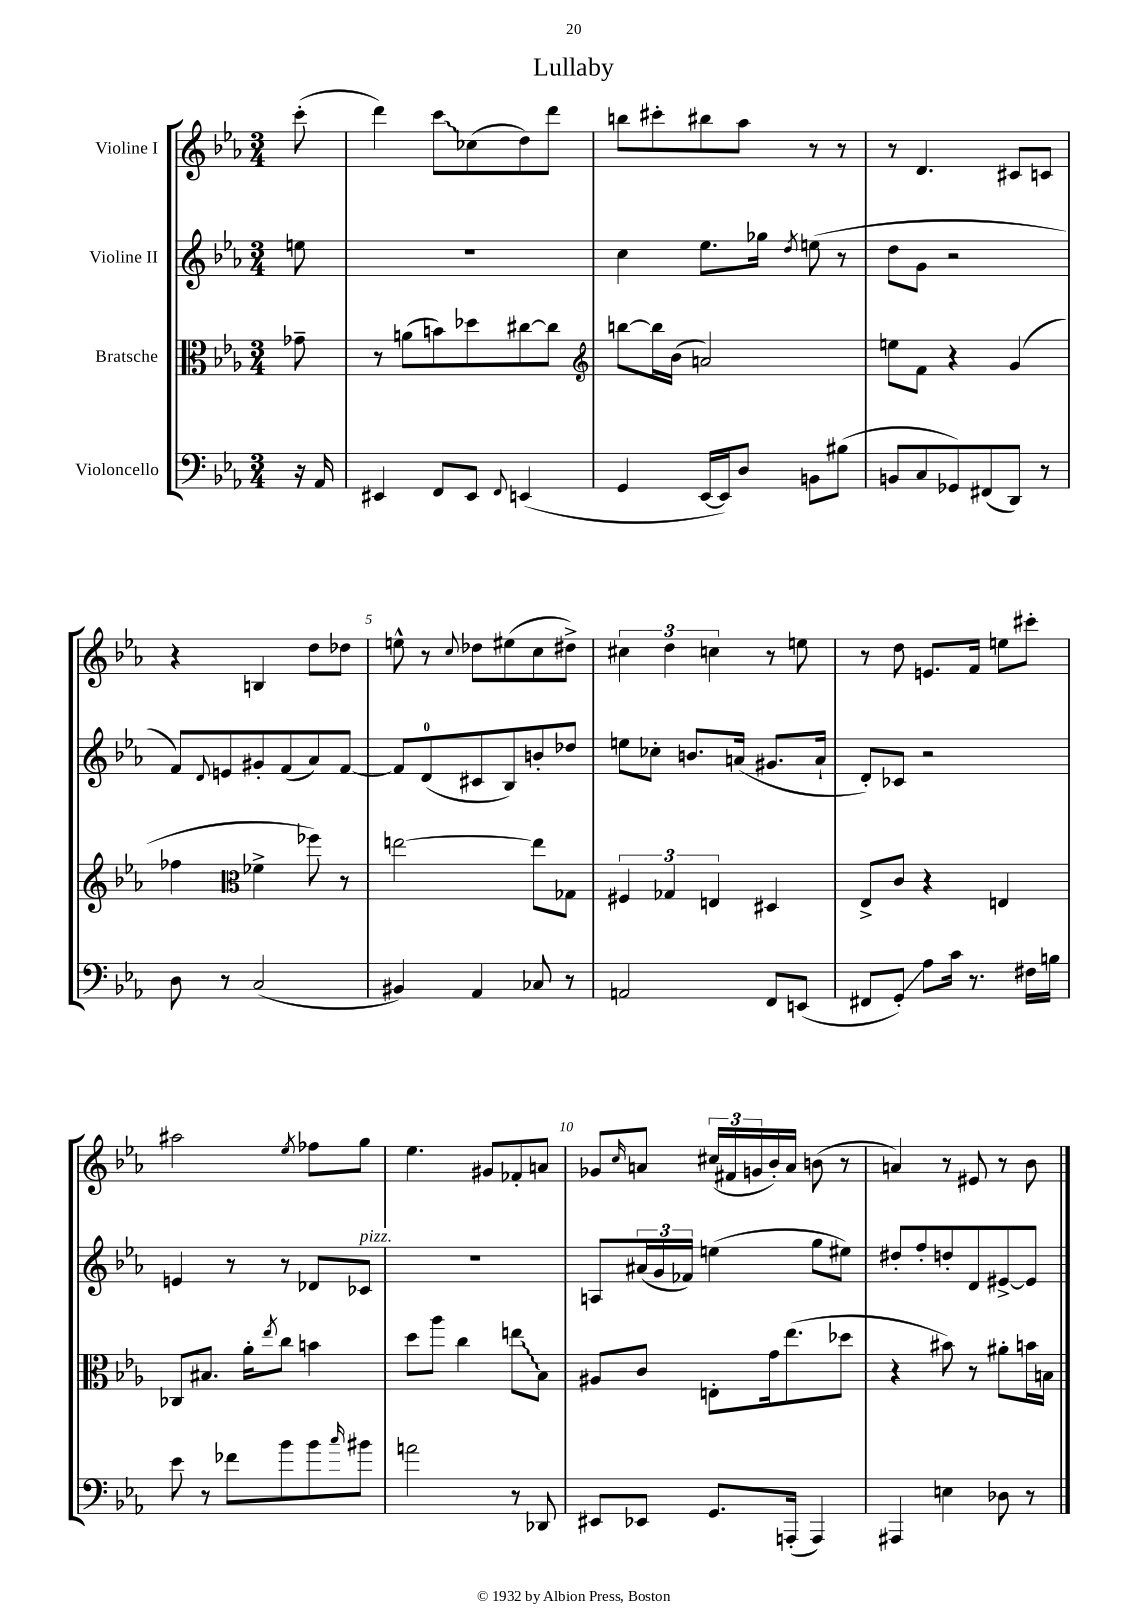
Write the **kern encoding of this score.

**kern	**kern	**kern	**kern
*staff4	*staff3	*staff2	*staff1
*clefF4	*clefC3	*clefG2	*clefG2
*k[b-e-a-]	*k[b-e-a-]	*k[b-e-a-]	*k[b-e-a-]
*M3/4	*M3/4	*M3/4	*M3/4
16r	8g-~\	8ee\	(8ccc'\
16AA-/	.	.	.
=	=	=	=
4EE#/	8r	2.r	4ddd\)
.	(8a\L	.	.
8FF/L	8b\)	.	8ccc\L
8EE#/J	8dd-\	.	(8cc-\
8qqFF/	.	.	.
(4EE/	[8cc#\	.	8dd\)
.	8cc#\]J	.	8ddd\J
=	=	=	=
*	*clefG2	*	*
4GG/	[8bb\L	4cc\	8bb\L
.	16bb\]L	.	8ccc#'\
.	(16b-\JJ	.	.
[16EE-/LL	2a/)	8.ee-\L	8bb#\
16EE-/]J)	.	.	.
8D/J	.	.	8aa-\J
.	.	16gg-\Jk	.
.	.	8qdd/	.
8BB\L	.	(8ee\	8r
(8B#\J	.	8r	8r
=	=	=	=
8BB/L	8ee\L	8dd\L	8r
8C/	8f\J	8g\J	4.d/
8GG-/)	4r	2r	.
(8FF#/	.	.	.
8DD/J)	(4g/	.	8c#/L
8r	.	.	8c/J
=	=	=	=
8D\	4ff-\	8f/L)	4r
.	.	8qqd/	.
8r	.	8e/	.
*	*clefC3	*	*
(2C/	4f-^\	8g#'/	4B/
.	.	(8f/	.
.	8ff-\)	8a-/)	8dd\L
.	8r	[8f/J	8dd-\J
=	=	=	=
4BB#/)	[2ee\	8f/]L	8ee^^\
.	.	(8d/	8r
.	.	.	8qqcc/
4AA-/	.	8c#/	8dd-\L
.	.	8B-/)	(8ee#\
8C-/	8ee\]L	8b'/	8cc\
8r	8G-\J	8dd-/J	8dd#^\J)
=	=	=	=
2AA/	6F#/	8ee\L	6cc#\
.	.	8cc-'\J	.
.	6G-/	.	6dd\
.	.	8.b/L	.
.	6E/	.	6cc\
.	.	(16a/Jk	.
8FF/L	4D#/	8.g#/L	8r
(8EE/J	.	.	8ee\
.	.	16a`/Jk	.
=	=	=	=
8FF#/L	8E-^/L	8d'/L)	8r
8GG'/J)	8c/J	8c-/J	8dd\
8A-\L	4r	2r	8.e/L
16c\Jk	.	.	.
8.r	.	.	16f/Jk
.	4E/	.	8ee\L
16F#\LL	.	.	8ccc#'\J
16B\JJ	.	.	.
=	=	=	=
8e-\	8C-/L	4e/	2aa#\
8r	8.B#/J	.	.
8f-\L	.	8r	.
.	16a-'\LK	.	.
.	8qee-/	.	.
8b-\	8cc\J	8r	.
.	.	.	8qee-/
8b-\	4b\	8d-/L	8ff-\L
16qqcc/	.	.	.
8b#\J	.	8c-/J	8gg\J
=	=	=	=
2a\	8dd\L	2.r	4.ee-\
.	8aa-\J	.	.
.	4cc\	.	.
.	.	.	8g#/L
8r	8ee\L	.	8f-'/
8DD-/	8B-\J	.	8a/J
=	=	=	=
8EE#/L	8A#/L	8A/L	8g-/L
.	.	.	16qqcc/
8EE-/J	8c/J	(24a#/L	8a/J
.	.	24g/	.
.	.	24f-/JJ)	.
8.GG/L	8E'\L	(4ee\	(24cc#/LL
.	.	.	24f#/
.	.	.	24g/
.	16g\k	.	16b-'/)
(16AAA'/Jk	(8.ee-\	.	16a/JJ
4AAA/)	.	8gg\L	(8b\
.	8dd-\J	8ee#\J)	8r
=	=	=	=
4AAA#/	4r	8dd#'/L	4a/)
.	.	8ff'/	.
4E\	8b#\)	8dd'/	8r
.	8r	8d/	8e#/
8D-\	8a#'\L	[8e#^/	8r
8r	16b\L	8e#/]J	8b-\
.	16B\JJ	.	.
==	==	==	==
*-	*-	*-	*-
